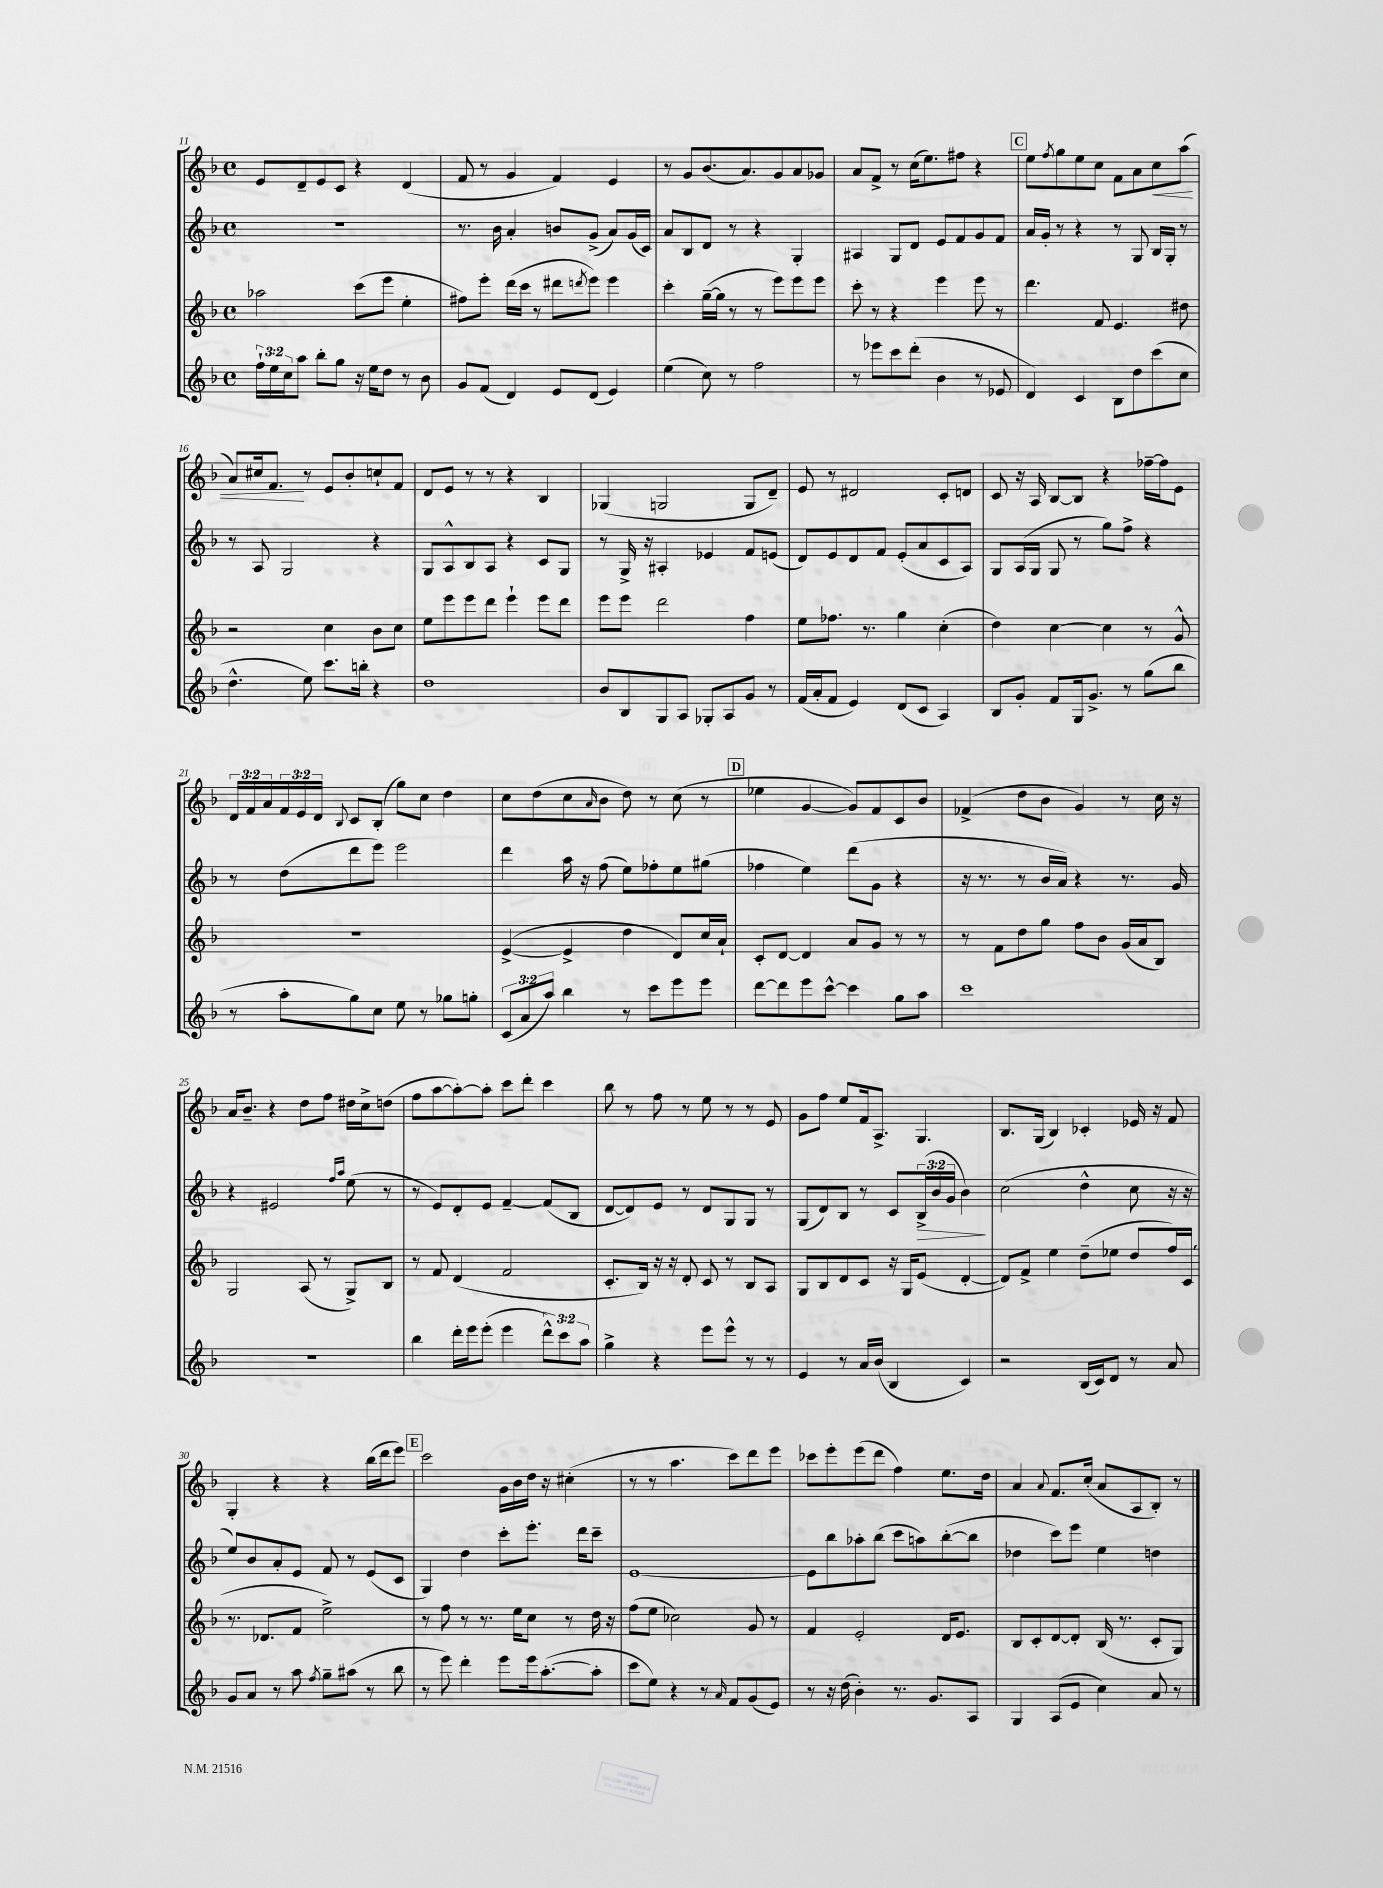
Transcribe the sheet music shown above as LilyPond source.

<<
\new StaffGroup <<
\new Staff = "s0" {
    \clef treble \key f \major \defaultTimeSignature \time 4/4 \override Staff.TupletNumber.text = #tuplet-number::calc-fraction-text
    e'8 d'8-- e'8 c'8 r4 d'4( |
    f'8 r8 g'4 f'4) e'4 |
    r8 g'8 bes'8.( a'8.) g'8 a'8 ges'8 |
    a'8 f'8-> r8 c''16( e''8.) fis''8 r4 |
    \mark \markup { \box "C" } e''8 \acciaccatura { f''8 } g''8 e''8 c''8 f'8 a'8 c''8\< a''8( |
    a'8) cis''16 f'8.\! r8 e'8 bes'8-. c''8-! f'8 |
    d'8 e'8 r8 r8 r4 bes4 |
    ges4( g2 g8 d'8--) |
    e'8 r8 dis'2 c'8-. d'8 |
    c'8 r16 a16 bes8~ bes8 r4 fes''16~-- fes''16 e'8 |
    \tuplet 3/2 { d'16 f'16 a'16 } \tuplet 3/2 { f'16 e'16 d'16 } \appoggiatura { bes8 } c'8 bes8-.( g''8) c''8 d''4 |
    c''8 d''8( c''8 \grace { a'16 } bes'8 d''8) r8 c''8( r8 |
    \mark \markup { \box "D" } ees''4 g'4~ g'8) f'8 c'8 bes'8 |
    fes'4->( d''8 bes'8 g'4) r8 c''16 r16 |
    a'16 bes'8.-- r4 d''8 f''8 dis''16 c''16-> d''8( |
    f''8 a''8~ a''8~-.) a''8-. c'''8 d'''8-. c'''4 |
    bes''8 r8 f''8 r8 e''8 r8 r8 e'8 |
    g'8 f''8 e''8 f'16 a8.-> g4. |
    bes8. g16( bes4) ces'4-. ees'16 r16 f'8 |
    g4-. r4 r4 bes''16( d'''16 e'''8) |
    \mark \markup { \box "E" } c'''2 g'16 bes'16 d''16 r16 cis''4-.( |
    r8 r8 a''4. c'''8) d'''8 e'''8 |
    ces'''8 e'''8-. e'''8( d'''8 f''4) e''8. d''16 |
    a'4 \appoggiatura { a'8 } f'8. c''16-.( a'8 a8 bes8-.) r8 \bar "|." |
}
\new Staff = "s1" {
    \clef treble \key f \major \defaultTimeSignature \time 4/4 \override Staff.TupletNumber.text = #tuplet-number::calc-fraction-text
    R1 |
    r8. bes'16 a'4-. b'8 g'8->( a'8) g'16( c'16) |
    a'8 bes8 d'8 r8 r4 g4-. |
    ais4 g8 d'8 e'8 f'8 g'8 f'8 |
    \mark \markup { \box "C" } a'16 g'16-. r8 r4 r8 g8 bes16 g16-. r8 |
    r8 a8 g2 r4 |
    g8 a8-^ bes8 a8 r4 c'8 g8 |
    r8 g16-> r16 ais4-. ees'4 f'8 e'8( |
    d'8) e'8 d'8 f'8 e'8-.( a'8 c'8 a8) |
    g8 a16( g16 g8 r8 g''8) f''8-> r4 |
    r8 d''8( d'''8 e'''8) e'''2 |
    d'''4 a''16 r16 f''8( e''8) fes''8-. e''8 gis''8( |
    \mark \markup { \box "D" } fes''4 e''4) d'''8( g'8 r4 |
    r16 r8. r8 bes'16 a'16) r4 r8. g'16 |
    r4 eis'2 \grace { f''16 a''16 } e''8( r8 |
    r8 e'8) d'8-. e'8 f'4~-- f'8( bes8 |
    d'8~ d'8) e'8 r8 d'8 g8 g8 r8 |
    g8( d'8) bes8 r8 c'8 \tuplet 3/2 { bes16->\>( bes'16 g'16 } bes'4\!) |
    c''2( d''4-^ c''8 r16 r16 |
    e''8) bes'8 a'8-. e'8 f'8 r8 e'8( c'8 |
    \mark \markup { \box "E" } g4) d''4 c'''8-. e'''8.-. d'''16 c'''8-- |
    e'1~ |
    e'8 bes''8 aes''8-. bes''8( c'''8 a''8) bes''8~-.( bes''8 |
    des''4 c'''8) e'''8 e''4 d''4 \bar "|." |
}
\new Staff = "s2" {
    \clef treble \key f \major \defaultTimeSignature \time 4/4
    aes''2 c'''8( e'''8 e''4-. |
    fis''8) e'''8-. d'''16( c'''16 r8 dis'''8 \acciaccatura { d'''8 } e'''8) e'''4 |
    c'''4-. g''16~--( g''16 r8 r8 e'''8) e'''8 e'''8 |
    c'''8-. r8 r4 e'''4 e'''8 r8 |
    \mark \markup { \box "C" } d'''4. f'8 e'4. dis''8 |
    r2 c''4 bes'8 c''8 |
    e''8 e'''8 e'''8 d'''8 e'''4-! e'''8 d'''8 |
    e'''8 e'''8 d'''2 f''4 |
    e''8 fes''8. r8. g''4 c''4-.( |
    d''4) c''4~ c''4 r8 g'8-^ |
    R1 |
    e'4~->( e'4-> d''4 d'8) c''16 a'16-! |
    \mark \markup { \box "D" } c'8-. d'8~ d'4 a'8 g'8 r8 r8 |
    r8 f'8 d''8 g''8 f''8 bes'8 g'16( a'16 bes8) |
    g2 a8( r8 g8->) bes8 |
    r8 f'8 d'4( f'2 |
    c'8.-. bes16) r16 r16 d'8-. c'8 r8 bes8 a8 |
    g8 bes8 d'8 c'8 r16 g16 e'8( d'4~-. |
    d'8) f'8-> e''4 d''8--( ees''8 d''8 f''16) c'16( |
    r8. des'8. f'8 e''2->) |
    \mark \markup { \box "E" } r8 f''8 r8 r8. e''16 c''8 r8 d''16 r16 |
    f''8( e''8 ces''2) g'8 r8 |
    f'4 e'2-. d'16 e'8. |
    bes8 c'8-. d'8~ d'8-. bes16( r8. c'8-. g8) \bar "|." |
}
\new Staff = "s3" {
    \clef treble \key f \major \defaultTimeSignature \time 4/4 \override Staff.TupletNumber.text = #tuplet-number::calc-fraction-text
    \tuplet 3/2 { f''16-! e''16 c''16 } a''8 bes''8-. g''8 r16 e''16 d''8 r8 bes'8 |
    g'8 f'8( d'4) e'8 d'8( e'4) |
    e''4( c''8) r8 f''2 |
    r8 ees'''8 c'''8 d'''8-.( bes'4 r8 ees'8 |
    \mark \markup { \box "C" } d'4) c'4 bes8 d''8 c'''8( c''8 |
    d''4.-^ e''8) c'''8. b''16-. r4 |
    d''1 |
    bes'8 bes8 g8 a8 ges8-. a8 g'8 r8 |
    f'16( a'16-. f'8 e'4) d'8( c'8 a4) |
    bes8 g'8-. f'8 g16 g'8.-> r8 g''8( bes''8 |
    r8 a''8-. g''8) c''8 e''8 r8 ges''8 g''8-. |
    \tuplet 3/2 { c'8( a'8 a''8) } bes''4 r8 c'''8 e'''8 e'''8 |
    \mark \markup { \box "D" } d'''8~ d'''8 e'''8 c'''8~-^ c'''4 g''8 a''8 |
    c'''1 |
    R1 |
    bes''4 d'''16-. e'''16 e'''8-.( e'''4 \tuplet 3/2 { d'''8-^) c'''8 a''8 } |
    g''4-> r4 e'''8 e'''8-^ r8 r8 |
    e'4 r8 a'16 bes'16( bes4 c'4) |
    r2 bes16( c'16) d'8 r8 a'8 |
    g'8 a'8 r8 a''8 \acciaccatura { f''8 } g''8-- ais''8( r8 bes''8 |
    \mark \markup { \box "E" } r8 e'''8) d'''4-. e'''8 e'''16 a''8.~-.( a''8-. |
    c'''8 e''8) r4 r8 \grace { a'16 } f'8 g'8( e'8) |
    r8 r16 d''16( bes'4-.) r8. g'8. a8 |
    g4 a8( e'8 c''4) a'8 r8 \bar "|." |
}
>>
>>
\layout { \context { \Score currentBarNumber = #11 } }
